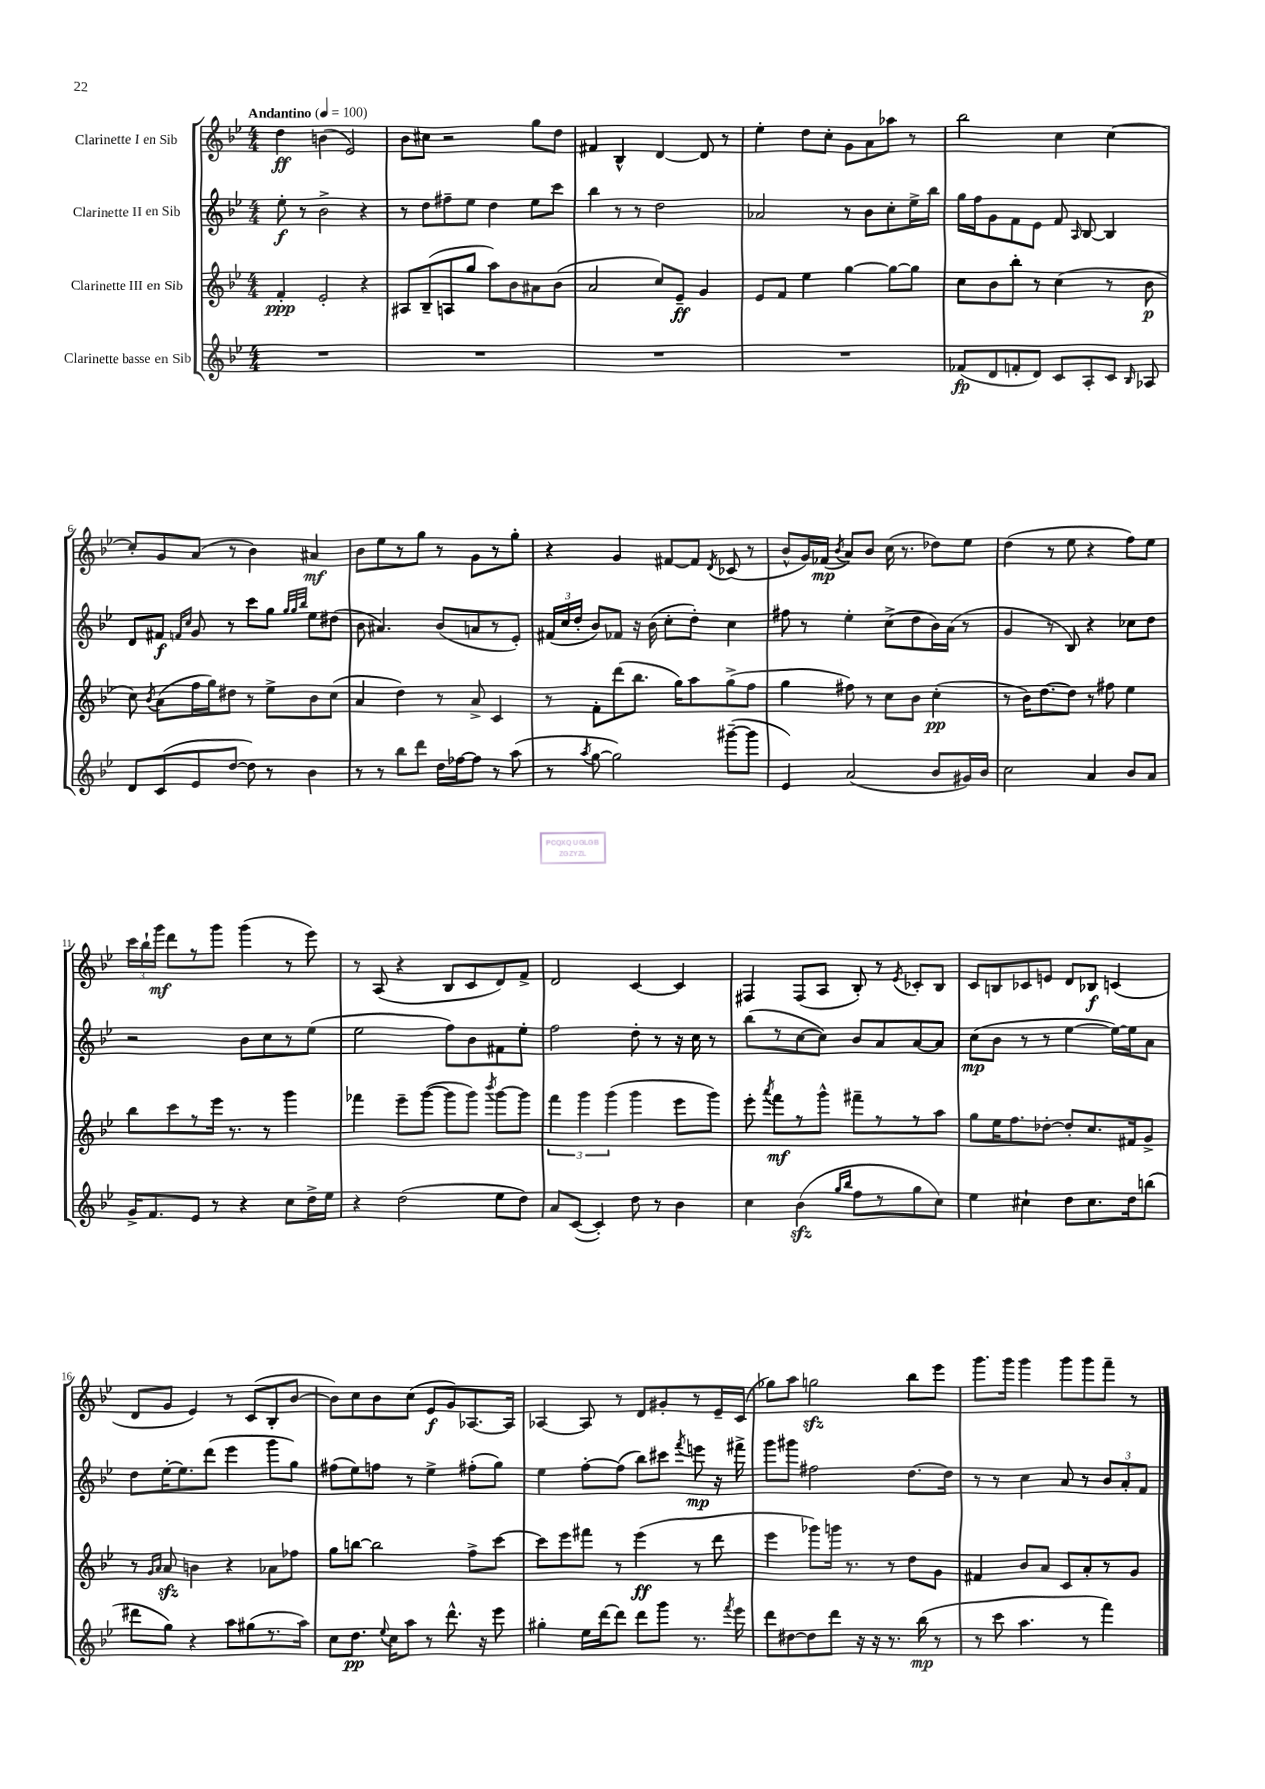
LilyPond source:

<<
\new StaffGroup <<
\new Staff = "s0" \with { instrumentName = "Clarinette I en Sib" } {
    \clef treble \key bes \major \numericTimeSignature \time 4/4 \tempo "Andantino" 4 = 100
    \autoBeamOff d''4\ff b'4( ees'2) |
    bes'8[ cis''8] r2 g''8[ d''8] |
    fis'4 bes4-^ d'4~ d'8 r8 |
    ees''4-. d''8[ c''8]-. g'8[ a'8 aes''8] r8 |
    bes''2 c''4 c''4~ |
    c''8[-. g'8 a'8]( r8 bes'4) ais'4\mf |
    bes'8[ ees''8 r8 g''8] r8 g'8[ r8 g''8]-. |
    r4 g'4 fis'8[~ fis'8] \acciaccatura { d'8 } ces'8( r8 |
    bes'8[-^ g'16) fes'16]\mp( \acciaccatura { bes'8 } a'8[) bes'8] c''16( r8. des''8[) ees''8] |
    d''4( r8 ees''8 r4 f''8[) ees''8] |
    \tuplet 3/2 { c'''16[ bes''16-! g'''16]\mf } d'''8[ r8 g'''8] g'''4( r8 ees'''8) |
    r8 a8( r4 bes8[ c'8 d'8) f'8]-> |
    d'2 c'4~ c'4 |
    fis4 fis8[( a8] bes8-.) r8 \acciaccatura { ees'8 } ces'8[-. bes8] |
    c'8[ b8 ces'8 e'8] d'8[ bes8]\f c'4( |
    d'8[ g'8] ees'4) r8 c'8[( bes8-. bes'8]~ |
    bes'8[) c''8 bes'8 c''8]( ees'8[\f g'8) aes8.~ aes16] |
    aes4~ aes8 r8 d'8[ gis'8-. r8 ees'16-- c'16]( |
    ges''8[) a''8] g''2\sfz bes''8[ ees'''8] |
    g'''8.[ g'''16] g'''4 g'''8[ g'''8 f'''8]-- r8 \bar "|." |
}
\new Staff = "s1" \with { instrumentName = "Clarinette II en Sib" } {
    \clef treble \key bes \major \numericTimeSignature \time 4/4
    \autoBeamOff ees''8-.\f r8 bes'2-> r4 |
    r8 d''8[ fis''8-- ees''8] d''4 ees''8[ c'''8] |
    bes''4 r8 r8 d''2 |
    aes'2 r8 bes'8[ c''8-. ees''16-> bes''16] |
    g''16[ f''16 g'8 f'8 ees'8] f'8 \grace { a16 } bes8~ bes4 |
    d'8[ fis'8]\f \grace { f'16[ c''16] } g'8 r8 c'''8[ g''8] \grace { g''32[ g''32 bes''32] } ees''8[ dis''8]( |
    bes'8 ais'4.) bes'8[( a'8 r8 ees'8]-.) |
    \tuplet 3/2 { fis'16[( c''16 d''16]-. } bes'8[) fes'8] r16 bes'16( c''8[-. d''8]-.) c''4 |
    fis''8 r8 ees''4-. c''8[->( d''8 bes'16) a'16]( r8 |
    g'4 r8 bes8) r4 ces''8[ d''8] |
    r2 bes'8[ c''8 r8 ees''8]( |
    ees''2 f''8[) bes'8 fis'8 ees''8]-. |
    f''2 d''8-. r8 r16 c''16 r8 |
    bes''8[( r8 c''8~ c''8]) bes'8[ a'8 a'8~ a'8] |
    c''8[\mp( bes'8] r8 r8 ees''4~ ees''16[~) ees''16 a'8] |
    d''8[ ees''16~-. ees''8. d'''8]( ees'''4 g'''8[ g''8]) |
    fis''8[( ees''8) f''8] r8 ees''4-> fis''8[-.( g''8]) |
    ees''4 f''8[~-. f''8]( bes''8[) cis'''8] \acciaccatura { f'''8 } e'''8\mp r16 fis'''16-> |
    g'''8[ gis'''8] fis''2 d''8.[~ d''16] |
    r8 r8 c''4 a'8 r8 \tuplet 3/2 { bes'8[ a'8-. f'8] } \bar "|." |
}
\new Staff = "s2" \with { instrumentName = "Clarinette III en Sib" } {
    \clef treble \key bes \major \numericTimeSignature \time 4/4
    \autoBeamOff f'4-.\ppp ees'2-. r4 |
    ais8[ bes8--( a8 g''8] a''8[) bes'8 ais'8 bes'8]( |
    a'2 c''8[) ees'8]--\ff g'4 |
    ees'8[ f'8] ees''4 g''4~ g''8[~ g''8] |
    c''8[ bes'8 bes''8]-. r8 c''4( r8 bes'8\p |
    c''8) \acciaccatura { bes'8 } a'8[( f''16 g''16) dis''8] r8 ees''8[-> bes'8 c''8]( |
    a'4 d''4) r8 a'8-> c'4 |
    r8 f'8[-. d'''8( bes''8.] g''16[) a''8 g''8->( f''8] |
    g''4 fis''8) r8 c''8[ bes'8] c''4-.\pp( |
    r8 bes'16[) d''8.~ d''8] r8 fis''8 ees''4 |
    bes''8[ c'''8 r8 ees'''16] r8. r8 g'''4 |
    fes'''4 ees'''8[-- g'''8]~( g'''8[ g'''8]) \acciaccatura { bes'''8 } g'''8[~ g'''8] |
    \tuplet 3/2 { f'''4 g'''4 g'''4( } g'''4 ees'''8[ g'''8]) |
    ees'''8-. \acciaccatura { a'''8 } f'''8[\mf r8 g'''8]-^ fis'''8[-- r8 r8 a''8] |
    g''8[ ees''16 f''8. des''8]~-. des''8[-. c''8. fis'16 g'8]-> |
    r8 \grace { g'16[ a'16] } a'8\sfz b'4 r4 aes'8[ fes''8] |
    g''8[ b''8]~ b''2 f''8[-> c'''8]~ |
    c'''8[ ees'''8 fis'''8] r8 ees'''4\ff( r8 d'''8 |
    ees'''4 ges'''8[) g'''16] r8. r8 d''8[ g'8] |
    fis'4 bes'8[ a'8] c'8[ a'8-. r8 g'8] \bar "|." |
}
\new Staff = "s3" \with { instrumentName = "Clarinette basse en Sib" } {
    \clef treble \key bes \major \numericTimeSignature \time 4/4
    \autoBeamOff R1 |
    R1 |
    R1 |
    R1 |
    fes'8[\fp( d'8 f'8-. d'8]) c'8[ a8-. c'8] \grace { bes16 } aes8 |
    d'8[ c'8( ees'8 d''8]~ d''8) r8 bes'4 |
    r8 r8 bes''8[ d'''8] d''16[ fes''16~ fes''8] r8 a''8( |
    r8 \acciaccatura { a''8 } g''8~ g''2) gis'''8[~--( gis'''8] |
    ees'4) a'2( bes'8[ gis'16) bes'16] |
    c''2 a'4 bes'8[ a'8] |
    g'16[-> f'8. ees'8] r8 r4 c''8[ d''16-> ees''16] |
    r4 d''2( ees''8[ d''8]) |
    a'8[ c'8]~( c'4-.) d''8 r8 bes'4 |
    c''4 bes'4\sfz( \grace { g''16[ bes''16] } f''8[ r8 g''8 c''8]) |
    ees''4 cis''4-! d''8[ cis''8. d''16 b''8]( |
    dis'''8[ g''8]) r4 a''8[ gis''8( r8. a''16]) |
    c''8[ d''8.]\pp \appoggiatura { ees''8 } c''16[ a''8] r8 d'''8.-^ r16 ees'''8 |
    gis''4-. ees''16[ d'''16~ d'''8] d'''8[ g'''8] r8. \acciaccatura { f'''8 } ees'''16 |
    d'''8[ dis''8~ dis''8 d'''8] r16 r16 r8. bes''16\mp( r8 |
    r8 c'''8 a''4. r8 f'''4) \bar "|." |
}
>>
>>
